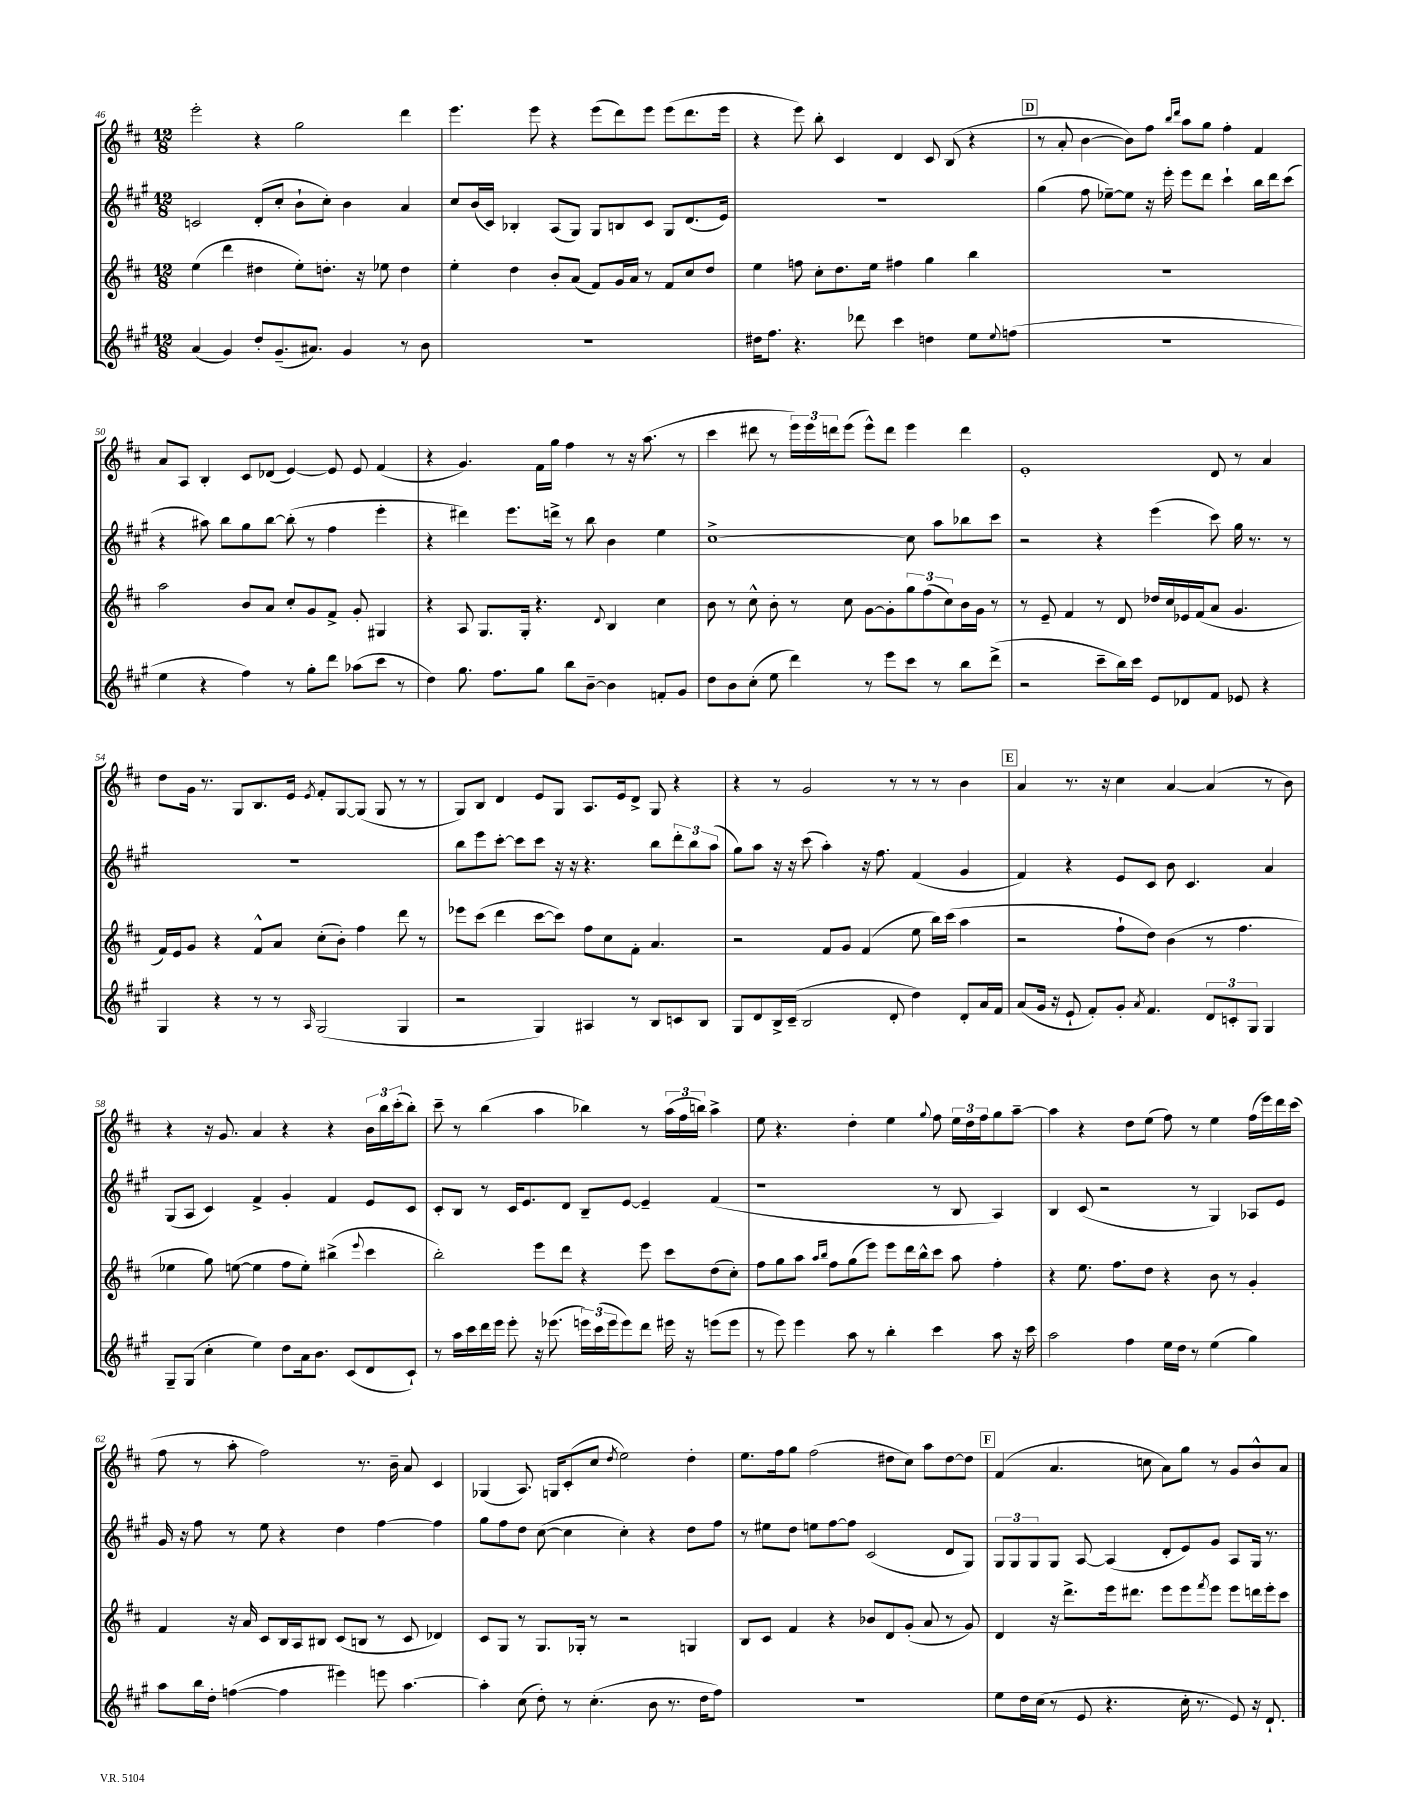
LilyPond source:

<<
\new StaffGroup <<
\new Staff = "s0" {
    \clef treble \key d \major \numericTimeSignature \time 12/8
    e'''2-. r4 g''2 d'''4 |
    e'''4. e'''8 r4 e'''8( d'''8) e'''8 e'''8( d'''8. e'''16 |
    r4 e'''8) b''8-. cis'4 d'4 cis'8 b8( r4 |
    \mark \markup { \box "D" } r8 a'8-. b'4~ b'8) fis''8 \grace { b''16 d'''16 } a''8 g''8 fis''4-. fis'4 |
    a'8 a8 b4-. cis'8 des'8( e'4~) e'8 e'8 fis'4( |
    r4 g'4.) fis'16 g''16 fis''4 r8 r16 a''8.( r8 |
    cis'''4 dis'''8 r8 \tuplet 3/2 { e'''16) e'''16 d'''16 } e'''8( e'''8-^) d'''8 e'''4 d'''4 |
    e'1-. d'8 r8 a'4 |
    d''8 g'16 r8. g8 b8. e'16 \acciaccatura { e'8 } fis'8-. g8~ g8( g8 r8 r8 |
    g8) b8 d'4 e'8 g8 a8. e'16 d'8-> g8 r4 |
    r4 r8 g'2 r8 r8 r8 b'4 |
    \mark \markup { \box "E" } a'4 r8. r16 cis''4 a'4~ a'4( r8 b'8) |
    r4 r16 g'8. a'4 r4 r4 \tuplet 3/2 { b'16 b''16 cis'''16-.( } b''8-.) |
    cis'''8-- r8 b''4( a''4 bes''4) r8 \tuplet 3/2 { a''16( fis''16 b''16) } a''4-> |
    e''8 r4. d''4-. e''4 \appoggiatura { g''8 } fis''8 \tuplet 3/2 { e''16 d''16 fis''16 } g''8 a''8~-- |
    a''4 r4 d''8 e''8( fis''8) r8 e''4 fis''16( e'''16) d'''16 cis'''16( |
    fis''8 r8 a''8-. fis''2) r8. b'16-- a'8 cis'4 |
    ges4( a8.) g16 cis'8-.( cis''8 \acciaccatura { d''8 } e''2) d''4-. |
    e''8. fis''16 g''8 fis''2( dis''8 cis''8) a''8 dis''8~ dis''8 |
    \mark \markup { \box "F" } fis'4( a'4. c''8 a'8) g''8 r8 g'8 b'8-^ a'8 \bar "|." |
}
\new Staff = "s1" {
    \clef treble \key a \major \numericTimeSignature \time 12/8
    c'2 d'8-.( cis''8-. b'8-! cis''8-.) b'4 a'4 |
    cis''8 b'16( cis'16) bes4-. a8( gis8) gis8 b8 cis'8 gis8 d'8.( e'16) |
    R1. |
    \mark \markup { \box "D" } gis''4( fis''8 ees''8~--) ees''8 r16 e'''16-. e'''8 d'''8 cis'''4-! b''16 d'''16 cis'''8( |
    r4 ais''8) b''8 gis''8 b''8~ b''8-.( r8 fis''4 e'''4-. |
    r4 dis'''4) e'''8. d'''16-> r8 b''8 b'4 e''4 |
    cis''1~-> cis''8 a''8 bes''8 cis'''8 |
    r2 r4 e'''4( cis'''8) gis''16 r8. r8 |
    R1. |
    b''8 e'''8 cis'''8~-. cis'''8 cis'''8 r16 r16 r4. b''8 \tuplet 3/2 { d'''8-. b''8 a''8( } |
    gis''8) a''8 r16 r16 cis'''8( a''4-.) r16 fis''8. fis'4( gis'4 |
    \mark \markup { \box "E" } fis'4) r4 e'8 cis'8 b'8 cis'4. a'4 |
    gis8( a8 cis'4) fis'4-> gis'4-. fis'4 e'8 cis'8 |
    cis'8-. b8 r8 cis'16 e'8. d'8 b8-- e'8~ e'4-- fis'4( |
    r1 r8 b8 a4) |
    b4 cis'8( r2 r8 gis4) aes8 e'8 |
    gis'16 r16 fis''8 r8 e''8 r4 d''4 fis''4~ fis''4 |
    gis''8 fis''8 d''8 cis''8~( cis''4 cis''4-.) r4 d''8 fis''8 |
    r8 eis''8 d''8 e''8 fis''8~ fis''8 cis'2( d'8 gis8) |
    \mark \markup { \box "F" } \tuplet 3/2 { gis8 gis8 gis8 } gis8 a8~ a4( d'8-. e'8) gis'8 a8 gis16 r8. \bar "|." |
}
\new Staff = "s2" {
    \clef treble \key d \major \numericTimeSignature \time 12/8
    e''4( d'''4 dis''4 e''8-.) d''8.-. r16 ees''8 d''4 |
    e''4-. d''4 b'8-. a'8( fis'8) g'16 a'16 r8 fis'8 cis''8 d''8 |
    e''4 f''8 cis''8-. d''8. e''16 fis''4 g''4 b''4 |
    \mark \markup { \box "D" } R1. |
    a''2 b'8 a'8 cis''8-. g'8 fis'8-> g'8-. gis4 |
    r4 a8 g8. g16-. r4. \appoggiatura { d'8 } b4 cis''4 |
    b'8 r8 cis''8-^ b'8-. r8 cis''8 g'8~ g'8-. \tuplet 3/2 { g''8 fis''8( cis''8) } b'16 g'16 r8 |
    r8 e'8-- fis'4 r8 d'8 des''16 cis''16 ees'16 fis'16( a'8 g'4. |
    fis'16) e'16 g'8 r4 fis'8-^ a'8 cis''8-.( b'8-.) fis''4 d'''8 r8 |
    ees'''8 cis'''8( d'''4 cis'''8~ cis'''8) fis''8 cis''8 fis'8-. a'4. |
    r2 fis'8 g'8 fis'4( e''8 b''16) cis'''16( a''4 |
    \mark \markup { \box "E" } r2 fis''8-! d''8) b'4( r8 fis''4. |
    ees''4 g''8) e''8~( e''4 fis''8 e''8-.) bis''4->( \appoggiatura { e'''8 } cis'''4 |
    b''2-.) e'''8 d'''8 r4 e'''8 cis'''8 d''8( cis''8-.) |
    fis''8 g''8 a''8 \grace { a''16 b''16 } fis''8 g''8( e'''8) e'''8 d'''16 b''16-^ cis'''8 a''8 fis''4-. |
    r4 e''8. fis''8. d''8 r4 b'8 r8 g'4-. |
    fis'4 r16 a'16 cis'8 b16 a16 bis8 cis'8( b8 r8 cis'8 des'4) |
    cis'8 g8 r8 g8. ges16-. r8 r2 g4 |
    b8 cis'8 fis'4 r4 bes'8 d'8 g'8-.( a'8 r8 g'8) |
    \mark \markup { \box "F" } d'4 r16 d'''8.-> e'''16 dis'''8. e'''8 e'''8 \acciaccatura { fis'''8 } e'''8 e'''8 d'''16 e'''16-. cis'''8 \bar "|." |
}
\new Staff = "s3" {
    \clef treble \key a \major \numericTimeSignature \time 12/8
    a'4( gis'4) d''8-. gis'8.--( ais'8.) gis'4 r8 b'8 |
    R1. |
    dis''16 fis''8. r4. des'''8 cis'''4 d''4 e''8 \appoggiatura { e''8 } f''8( |
    \mark \markup { \box "D" } R1. |
    e''4 r4 fis''4) r8 gis''8-. d'''8 aes''8( cis'''8 r8 |
    d''4) gis''8. fis''8. gis''8 b''8 b'8~-- b'4 f'8-. gis'8 |
    d''8 b'8 cis''8-.( e''8 d'''4) r8 e'''8 cis'''8 r8 b''8 d'''8->( |
    r2 cis'''8-- b''16) cis'''16 e'8 des'8 fis'8 ees'8 r4 |
    gis4 r4 r8 r8 \grace { a16 } gis2( gis4 |
    r2 gis4) ais4 r8 b8 c'8 b8 |
    gis8 d'8 b16-> cis'16--( b2 d'8-. d''4) d'8-. a'16 fis'16 |
    \mark \markup { \box "E" } a'8( gis'16 r16 e'8-! fis'8-.) gis'8-. \acciaccatura { a'8 } fis'4. \tuplet 3/2 { d'8 c'8-. gis8 } gis4 |
    gis8-- gis8( cis''4-. e''4) d''8 a'16 b'8. cis'8( d'8 cis'8-!) |
    r8 a''16 cis'''16 d'''16 e'''16 e'''8-. r16 ees'''8.( \tuplet 3/2 { e'''16) cis'''16( e'''16 } e'''8) d'''8 eis'''16 r16 e'''8( e'''8 |
    r8 e'''8) e'''4 a''8 r8 b''4-. cis'''4 a''8 r16 cis'''16 |
    a''2 fis''4 e''16 d''16 r8 e''4( gis''4) |
    a''8 b''16 d''16-. f''4~( f''4 eis'''4) e'''8 a''4.~ |
    a''4-. cis''8( d''8-.) r8 cis''4.-.( b'8 r8. d''16 fis''8) |
    R1. |
    \mark \markup { \box "F" } e''8 d''16 cis''16( r8 e'8 r4. cis''16-. r8. e'8) r16 d'8.-! \bar "|." |
}
>>
>>
\layout { \context { \Score currentBarNumber = #46 } }
